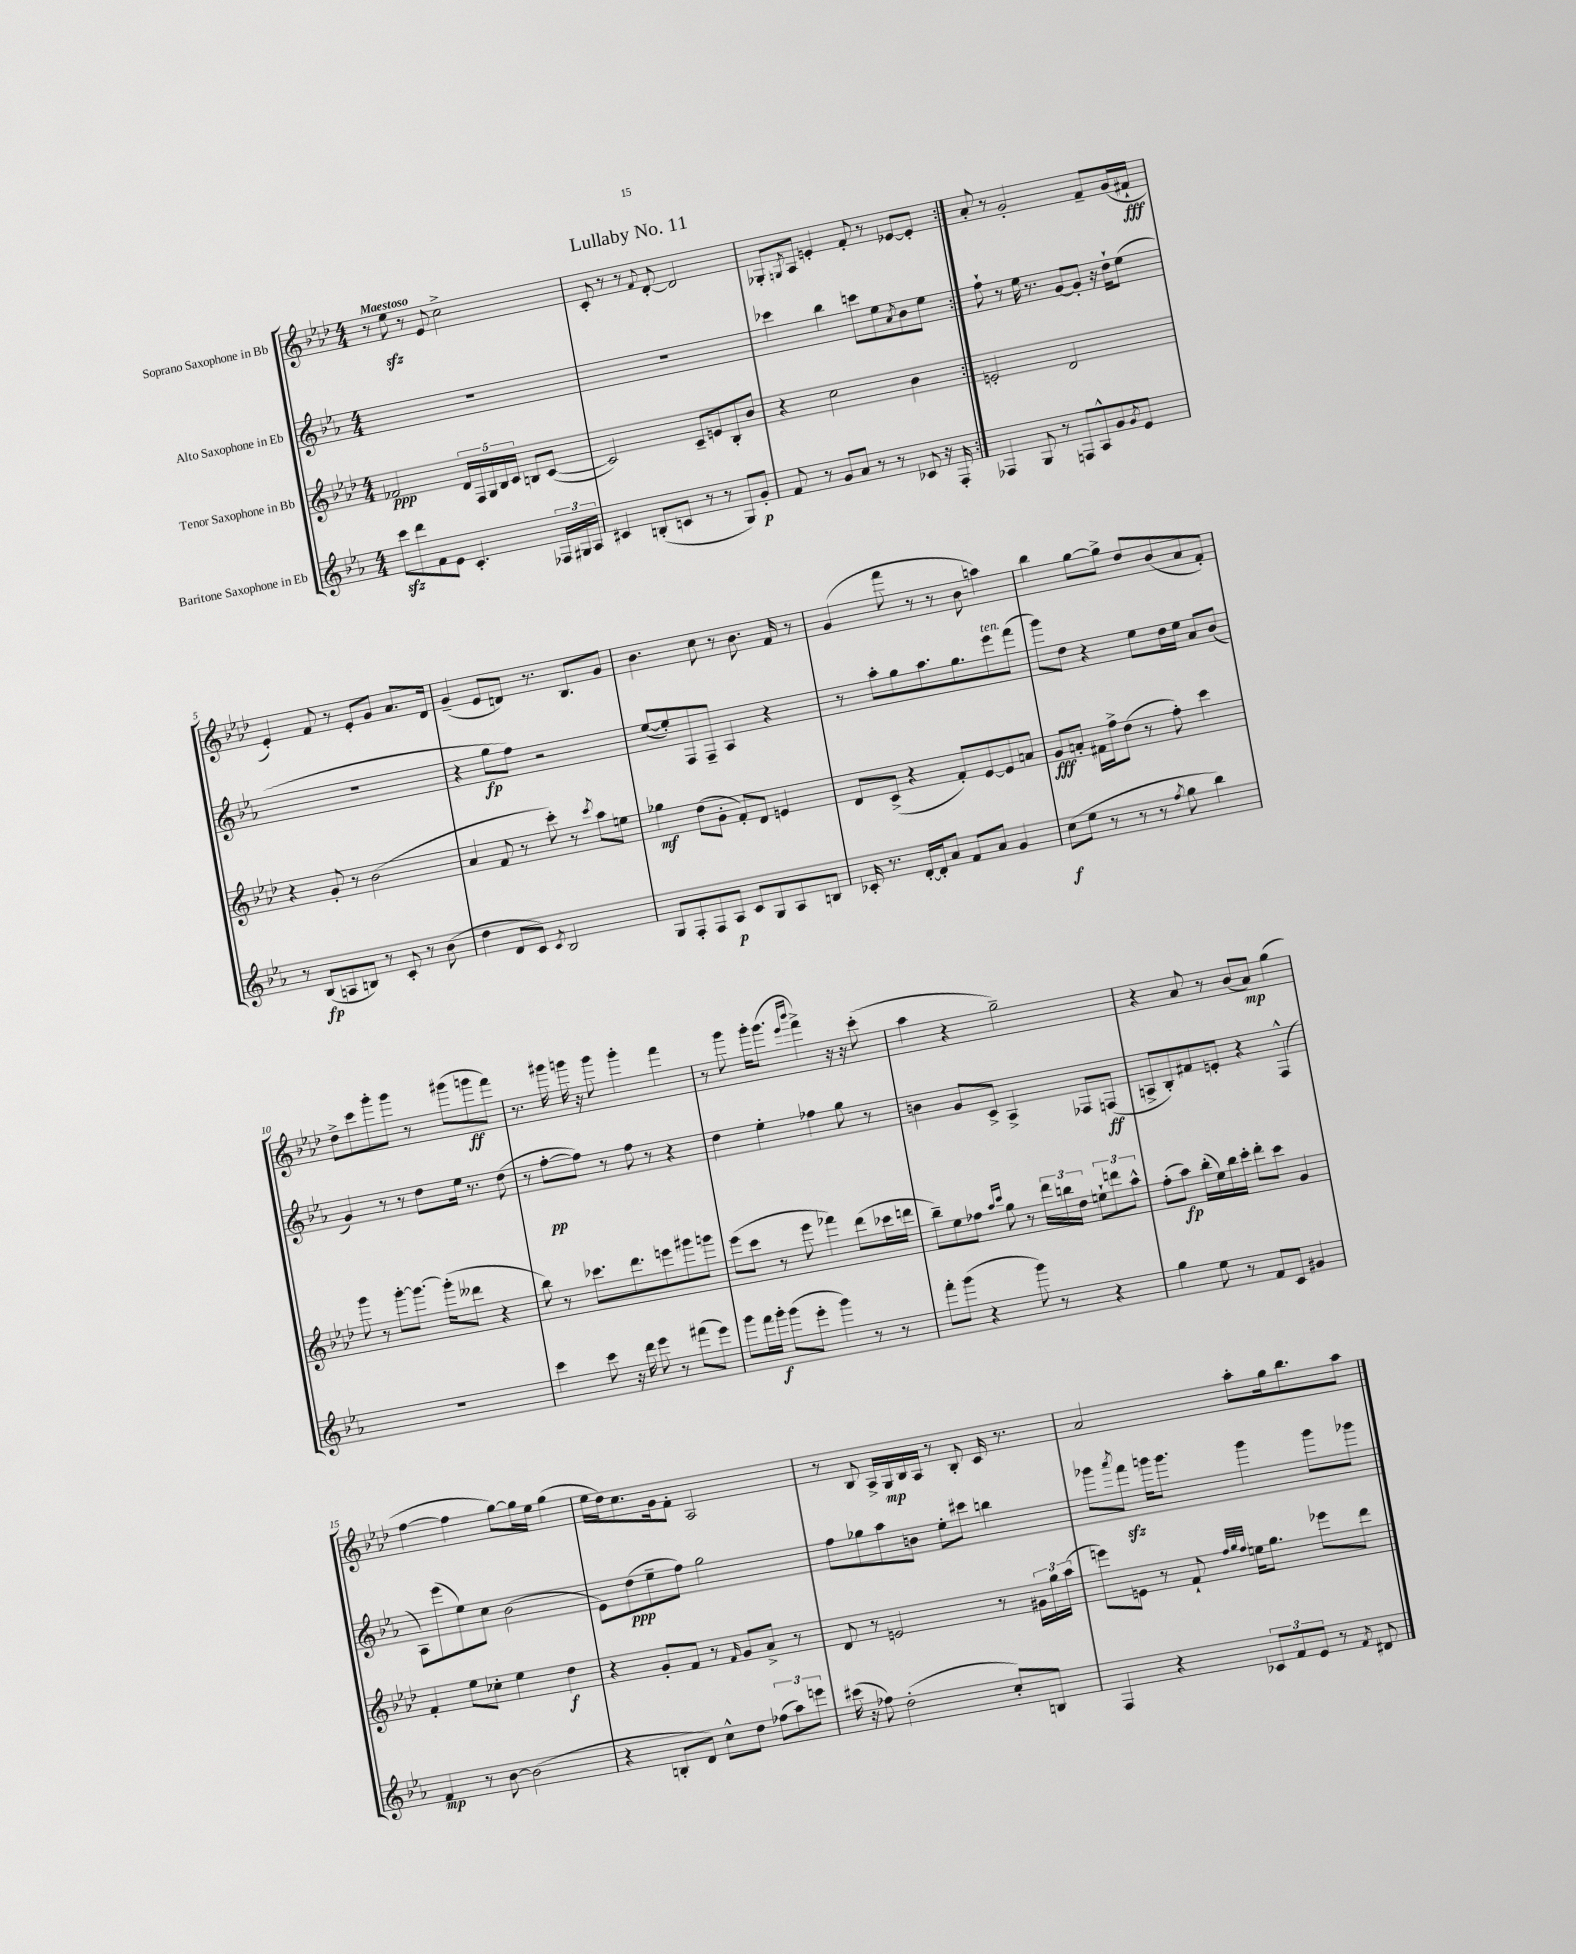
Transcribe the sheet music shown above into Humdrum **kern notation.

**kern	**kern	**kern	**kern
*staff4	*staff3	*staff2	*staff1
*clefG2	*clefG2	*clefG2	*clefG2
*k[b-e-a-]	*k[b-e-a-d-]	*k[b-e-a-]	*k[b-e-a-d-]
*M4/4	*M4/4	*M4/4	*M4/4
8ccc	2f-	1r	8r
8ddd	.	.	8ee-
8f	.	.	8r
8e-	.	.	8e-
4.c'	20d-	.	2cc^
.	20F	.	.
.	20G	.	.
.	20B-	.	.
.	20c	.	.
.	8B	.	.
24F-	([8c	.	.
24G#	.	.	.
24A-	.	.	.
=	=	=	=
4c#	2c])	1r	8c'
.	.	.	8r
(8B'	.	.	8r
.	.	.	8qqf
8c	.	.	[8d-'
8r	8c~	.	2d-]
8r	8e	.	.
8G)	8B-'	.	.
8g'	8b-	.	.
=	=	=	=
8f	4r	4ccc-	8G-'
.	.	.	8qG
8r	.	.	8A-
8g	2cc	4bb-	4e'
8a-	.	.	.
8r	.	8ccc	8f'
8r	.	8ee-	8r
.	.	8qa-	.
8c-	4b-	8b-	[8e-
16r	.	8ee-	8e-']
16F'	.	.	.
=:|!	=:|!	=:|!	=:|!
4F-	2e'	8ff`	8a-'
.	.	8r	8r
8G	.	16ee-	2g'
.	.	8.r	.
8r	.	.	.
8F	2d-	[8g	.
8A-^^	.	8g']	.
8g	.	16r	8f~
.	.	16dd`	.
8qg	.	.	.
8e-	.	(8ee-	(16g
.	.	.	16f#`
=	=	=	=
8r	4r	1r	4e-')
(8B-	.	.	.
8A	8g'	.	8f
8B)	8r	.	8r
8r	(2b-	.	8e-'
8c'	.	.	8g
8r	.	.	8.a-
(8b-	.	.	.
.	.	.	16d-
=	=	=	=
4dd	4a-	4r	(4g~
8d	8f	8gg	8e-
8c)	8r	8ff)	8d)
8qc	.	.	.
2B-	8ccc')	2r	8.r
.	8r	.	.
.	.	.	8.B-
.	8qccc	.	.
.	8aa-	.	.
.	8ee	.	8g
=	=	=	=
8G	4gg-	([8ee-	4.b-
8F'	.	8ee-'])	.
8F	(8dd-	8F	.
8A-	8g'	8F~	8cc
8c	8f')	4A-	8r
8G	8d-	.	8.b-
8A-	4e	4r	.
.	.	.	16f
8B	.	.	8r
=	=	=	=
16c-'	8d-	8r	(4g
8.r	.	.	.
.	(8c^	8aa-'	.
[16d'	4r	8gg	8fff
16d']	.	.	.
8a-	.	8.aa-	8r
8f	8f')	.	8r
.	.	8.gg	.
8a-	[8e-	.	8b-
4g	8e-]	8eee-	4aa)
.	8a	(8fff	.
=	=	=	=
(8cc	8g	8ggg)	4bb-
8ee-	8a'	8dd	.
8r	16f#	4r	[8gg
.	16ff^	.	.
8r	(8dd-	.	8gg^]
8r	8r	8ee-	8dd-
8qff	.	.	.
8gg	8ff')	16dd	(8b-
.	.	16ee-	.
4bb-)	4ccc	8a-	8a-
.	.	(8b-	8f')
=	=	=	=
1r	8ggg	4g)	8dd-^
.	8r	.	8ccc
.	[8ggg'	8r	8ggg'
.	8.ggg_	8r	8ggg
.	.	8dd	8r
.	(16ggg']	.	.
.	8ddd--	16ee-	(8ggg#
.	.	8.r	.
.	4r	.	8ggg
.	.	(8dd	8fff)
=	=	=	=
4ccc	8bb-)	8r	8.r
.	8r	[8ff'	.
.	.	.	16ggg#
8ccc	8.ccc-	8ff])	16ggg
.	.	.	16r
16r	.	8r	8ggg
16ddd	8.ddd-	.	.
8eee-	.	8ff	4ggg'
8r	8eee	8r	.
(8fff#	8ggg#	4r	4fff
8eee-)	8ggg	.	.
=	=	=	=
8ggg	(8eee-	4dd	8r
16fff	8ccc	.	8ggg
16ggg'	.	.	.
(8ggg	8r	4ee-'	16ggg'
.	.	.	(8.ggg
8eee-'	8eee-	.	.
.	.	.	16qqeee-
.	.	.	16qqbbb-
4ggg)	4fff-)	4ff-	4fff^)
8r	(8ddd-	8gg	16r
.	.	.	16r
8r	16ccc-	8r	(8ccc'
.	16ddd	.	.
=	=	=	=
8fff'	8bb-~)	4b	4aa-
(8ggg	8ee-	.	.
4r	8ff-	8g	4r
.	16qqaa-	.	.
.	16qqccc	.	.
.	8gg	8c^	.
8ggg)	8r	4A-^	2gg~)
8r	24ddd-	.	.
.	24bb	.	.
.	24dd-	.	.
4r	12ee`	8F-	.
.	12ddd	.	.
.	.	(8F	.
.	12aa-^^	.	.
=	=	=	=
4gg	(8ff'	8A^	4r
.	8aa-)	8B-')	.
8ee-	(16bb-'	8f#	8a-
.	16ee-)	.	.
8r	16bb-	8e'	8r
.	16ccc'	.	.
8f	8ddd-'	4r	(8b-
8c	8ccc	.	8a-)
4g#	4g	(4F^^	(4gg
=	=	=	=
4f	4f'	8A-)	[4ff
.	.	(8eee-	.
8r	8ee-	8ee-)	4ff]
[8b-	8cc-'	8cc	.
(2b-]	4ee-	(2b-	[8gg)
.	.	.	16gg]
.	.	.	16ee-
.	4dd-	.	(4gg
=	=	=	=
4r	4r	8e-)	16ee-
.	.	.	16dd-)
.	.	(8dd	8.cc
8B'	8g'	8ee-~	.
.	.	.	16g
8d)	8f	8ff)	8f'
8cc^^	8r	2gg	2A-
.	16qqf	.	.
8dd	8g	.	.
(12ff-	8a-^	.	.
12aa-)	.	.	.
.	8r	.	.
12eee	.	.	.
=	=	=	=
(16ccc#	8d-	8ff	8r
16r	.	.	.
8ff-)	8r	8gg-	8B-
(2dd'	2e	8aa-	16A-^
.	.	.	16G
.	.	8b	16B-
.	.	.	16A-
.	.	8ee-'	8r
.	.	8ccc#	8B-'
8cc')	8r	4bb	16c
.	.	.	8.r
8B	24g#	.	.
.	24gg	.	.
.	(24aa-	.	.
=	=	=	=
4F	8eee)	8ggg-	2a-
.	.	8qaaa-	.
.	8e	8fff	.
4r	8r	16ggg	.
.	.	8.ggg	.
.	8f`	.	.
.	32qqff	.	.
.	32qqgg	.	.
.	32qqff	.	.
12c-	16ee	4ggg	8aa-'
.	8.gg	.	.
12f	.	.	.
.	.	.	16gg
12e-	.	.	.
.	.	.	8.bb-
8r	8eee-	8ggg	.
8qf	.	.	.
8d#	8ddd-	8ggg-	8aa-
==	==	==	==
*-	*-	*-	*-
